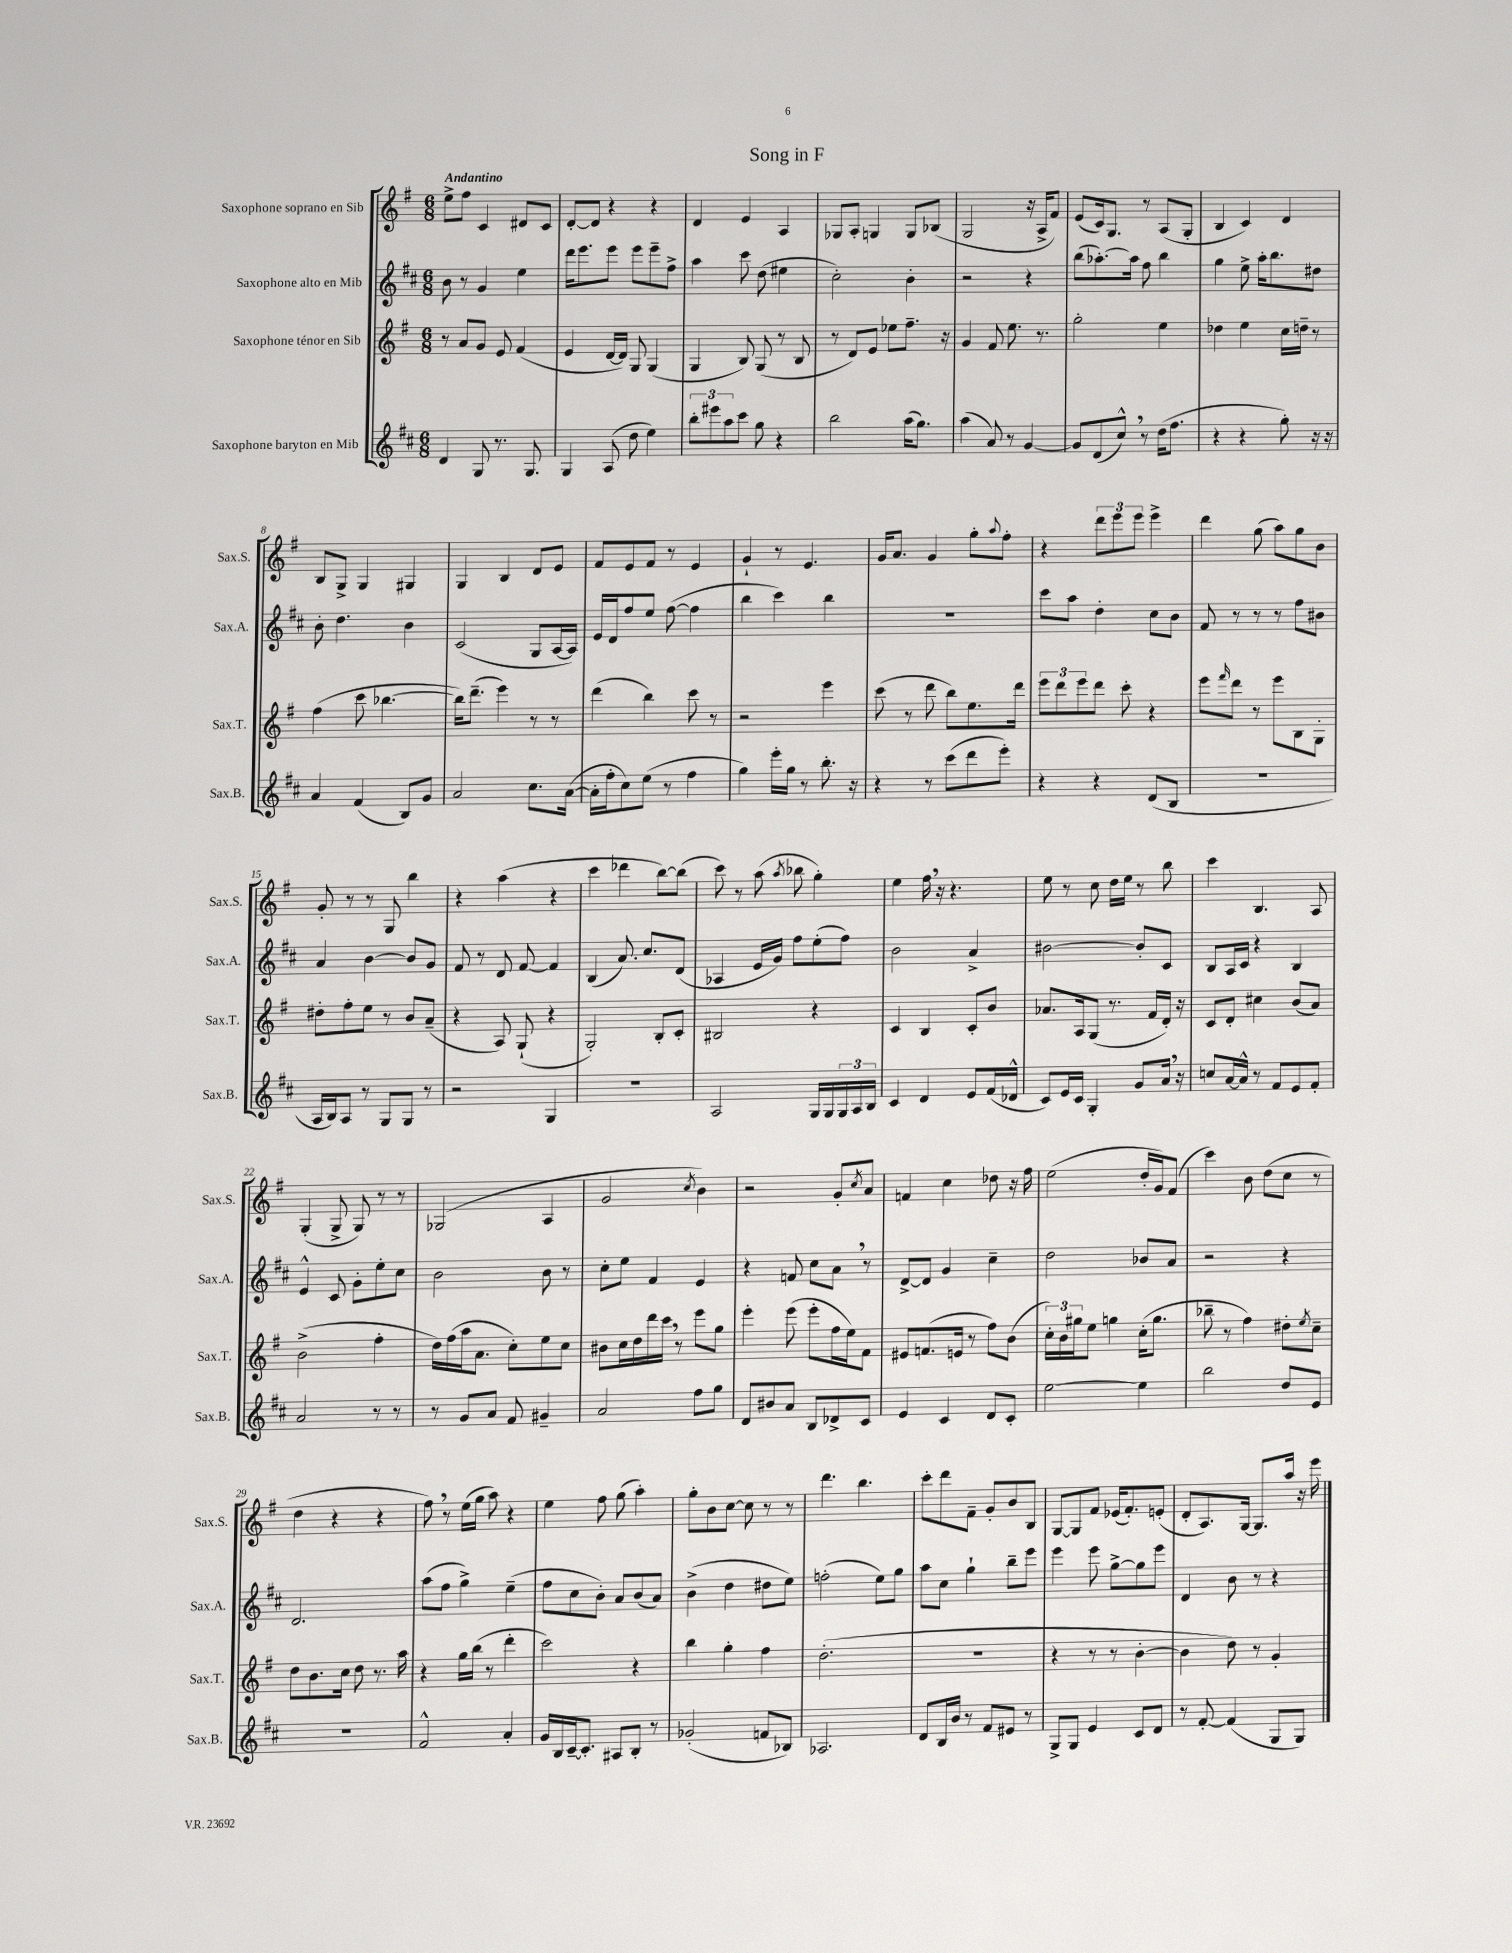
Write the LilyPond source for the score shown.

\header { title = "Song in F" }
<<
\new StaffGroup <<
\new Staff = "s0" \with { instrumentName = "Saxophone soprano en Sib" shortInstrumentName = "Sax.S." } {
    \clef treble \key g \major \numericTimeSignature \time 6/8 \tempo "Andantino"
    e''8-> fis''8 c'4 dis'8 c'8 |
    d'8~-. d'8 r4 r4 |
    d'4 e'4 a4 |
    ges8 a8-. g4 g8 bes8( |
    g2 r16 a16-> fis'8) |
    e'8( c'16) g8. r8 a8( g8-. |
    b4 c'4) d'4 |
    b8 g8-> g4 gis4 |
    g4 b4 d'8 e'8 |
    fis'8 e'8 fis'8 r8 e'4 |
    g'4-! r8 e'4. |
    g'16 a'8. g'4 g''8-. \appoggiatura { a''8 } fis''8-. |
    r4 \tuplet 3/2 { d'''8 e'''8 e'''8 } e'''4-> |
    d'''4 g''8( a''8) g''8 b'8 |
    g'8-. r8 r8 g8 b''4 |
    r4 a''4( r4 |
    c'''4 des'''4 b''8~) b''8( |
    c'''8) r8 a''8( \acciaccatura { a''8 } bes''8 g''4-.) |
    e''4 fis''16 \breathe r16 r4. |
    e''8 r8 c''8 d''16 e''16 r8 b''8 |
    c'''4 b4. a8 |
    g4-.( g8-> g8) r8 r8 |
    ges2( a4 |
    g'2 \acciaccatura { c''8 } b'4) |
    r2 g'8-. \acciaccatura { c''8 } a'8 |
    f'4 c''4 des''8 r16 fis''16 |
    e''2( d''16-. g'16) fis'8( |
    c'''4) b'8 d''8( c''8 r8 |
    d''4 r4 r4 |
    fis''8) \breathe r8 e''16( g''16 a''8) r4 |
    e''4 fis''8 g''8( a''4-.) |
    g''8-. b'8 c''8~ c''8 r8 r8 |
    d'''4. b''4. |
    c'''8-. d'''8 fis'8-- g'8-. b'8 b8 |
    g8~ g8 fis'8 ees'16( fis'8.-.) e'8-.( |
    d'8-. a8.) g16~ g8. a''16 r16 e'''16 \bar "|." |
}
\new Staff = "s1" \with { instrumentName = "Saxophone alto en Mib" shortInstrumentName = "Sax.A." } {
    \clef treble \key d \major \numericTimeSignature \time 6/8
    b'8 r8 g'4 e''4 |
    d'''16 e'''8. e'''8 e'''8 e'''8-- fis''8-> |
    a''4 cis'''8 d''8( eis''4 |
    cis''2-.) b'4-. |
    r2 r4 |
    b''8( aes''8.~-.) aes''16 fis''8 b''4 |
    g''4 e''8-> a''16-. b''8. dis''8 |
    b'8-. d''4. b'4 |
    cis'2( g8 a16~ a16) |
    e'16 d'16 fis''8 e''8 fis''8~( fis''4 |
    b''4 cis'''4) b''4 |
    R2. |
    cis'''8 a''8 d''4-. cis''8 b'8 |
    fis'8 r8 r8 r8 fis''8 bis'8 |
    a'4 b'4~ b'8 g'8 |
    fis'8 r8 d'8 fis'8~ fis'4 |
    b4( a'8.) cis''8. d'8( |
    aes4 e'16 g'16) fis''8 e''8-.( fis''8) |
    b'2 a'4-> |
    bis'2~ bis'8-. cis'8 |
    b8 a16 cis'16 r4 b4 |
    e'4-^ cis'8 g'8-. e''8-. cis''8 |
    b'2 b'8 r8 |
    cis''8-. e''8 fis'4 e'4 |
    r4 f'8 cis''8 a'8 \breathe r8 |
    d'8~-> d'8 g'4 cis''4-- |
    d''2 bes'8 a'8 |
    r2 r4 |
    d'2. |
    a''8( fis''8 g''4->) e''4--( |
    fis''8 cis''8 b'8-.) a'8 b'8( a'8) |
    b'4->( d''4 dis''8 e''8) |
    f''2-.( e''8) g''8 |
    a''8 cis''8 g''4-! b''8-- e'''8 |
    e'''4 e'''8 g''8~-> g''8 e'''8 |
    d'4 b'8 r8 r4 \bar "|." |
}
\new Staff = "s2" \with { instrumentName = "Saxophone ténor en Sib" shortInstrumentName = "Sax.T." } {
    \clef treble \key g \major \numericTimeSignature \time 6/8
    r8 a'8 g'8 e'8 fis'4( |
    e'4 d'16~ d'16) g8 g4( |
    g4 b8) g8( r8 b8 |
    r8 d'8) e'8 ees''8 fis''8.-- r16 |
    g'4 fis'8 e''8. r8. |
    g''2-. e''4 |
    des''4 e''4 c''16 d''16-- r8 |
    fis''4( c'''8 bes''4.~ |
    bes''16) d'''8.--( e'''4) r8 r8 |
    d'''4( b''4) c'''8 r8 |
    r2 e'''4 |
    c'''8( r8 d'''8 b''8) e''8. d'''16 |
    \tuplet 3/2 { e'''8 d'''8 e'''8 } d'''8 c'''8-. r4 |
    e'''8 \grace { fis'''16 } d'''8 r8 e'''8 b8 g8-. |
    dis''8-. fis''8-. e''8 r8 b'8 a'8--( |
    r4 a8) g8-!( r4 |
    g2-.) b8-. c'8-. |
    bis2 r4 |
    c'4 b4 c'8-. b'8 |
    aes'8. a16 g8( r8. fis'16 d'16-.) r16 |
    c'8 d'8-. cis''4 b'8( a'8) |
    b'2->( fis''4-. |
    d''16) fis''16( a''16 a'8. c''8-.) e''8 c''8 |
    bis'8 c''16 d''16 d'''16 c'''16 \breathe r8 e'''8 g''8 |
    e'''4-. e'''8( e'''8-. fis''16 e''16) fis'8 |
    eis'8 f'8.( e'16 r8 fis''8) b'8( |
    \tuplet 3/2 { c''16-.) b'16 gis''16 } e''8 g''4 c''16-.( g''8. |
    bes''8-- r8 fis''4) dis''8-. \acciaccatura { e''8 } c''8-- |
    d''8 b'8. c''16 d''8 r8. a''16 |
    r4 g''16 b''16( r8 d'''4-. |
    c'''2) r4 |
    b''4 g''4-. fis''4 |
    d''2.-.( |
    r2. |
    r4 r8 r8 b'4~-. |
    b'4 d''8) r8 g'4-. \bar "|." |
}
\new Staff = "s3" \with { instrumentName = "Saxophone baryton en Mib" shortInstrumentName = "Sax.B." } {
    \clef treble \key d \major \numericTimeSignature \time 6/8
    d'4 g8 r8. g8. |
    g4 a8( d''8 e''4) |
    \tuplet 3/2 { b''8-. eis'''8 a''8 } cis'''8 g''8 r4 |
    b''2 a''16( g''8.) |
    a''4( a'8) r8 g'4~ |
    g'8 d'8( cis''8-^) \breathe r8 d''16( fis''8. |
    r4 r4 g''8-.) r16 r16 |
    a'4 fis'4( b8) g'8 |
    a'2 cis''8. a'16~( |
    a'16-. fis''16-. cis''8) e''8( r8 fis''4 |
    g''4) e'''16-. g''16 r8 b''8.-. r16 |
    r4 r8 cis'''8( d'''8 e'''8-.) |
    r4 r4 d'8( b8 |
    R2. |
    a16 b16) a8 r8 g8 g8 r8 |
    r2 g4 |
    R2. |
    a2 g16 g16 \tuplet 3/2 { g16 a16 b16 } |
    cis'4 d'4 e'8 fis'16( des'16-^ |
    cis'8) e'16 cis'16 g4-. g'8 a'16 \breathe r16 |
    c''8 a'16~ a'16-^ r8 fis'8 e'8 fis'8-. |
    a'2 r8 r8 |
    r8 g'8 a'8 fis'8 gis'4-- |
    a'2 fis''8 g''8 |
    d'8 bis'8 a'8 b8 des'8-> cis'8 |
    e'4 cis'4 d'8 cis'8-. |
    e''2~ e''4 |
    b''2 d''8 e'8 |
    R2. |
    fis'2-^ a'4-. |
    g'16 b16 cis'16~-- cis'8.-. ais8 b8-. r8 |
    ges'2-.( f'8 bes8) |
    aes2. |
    d'8 b16 b'16 r8 fis'8 eis'8 r8 |
    g8-> g8 e'4 cis'8 d'8 |
    r8 fis'8~-. fis'4( g8 g8) \bar "|." |
}
>>
>>
